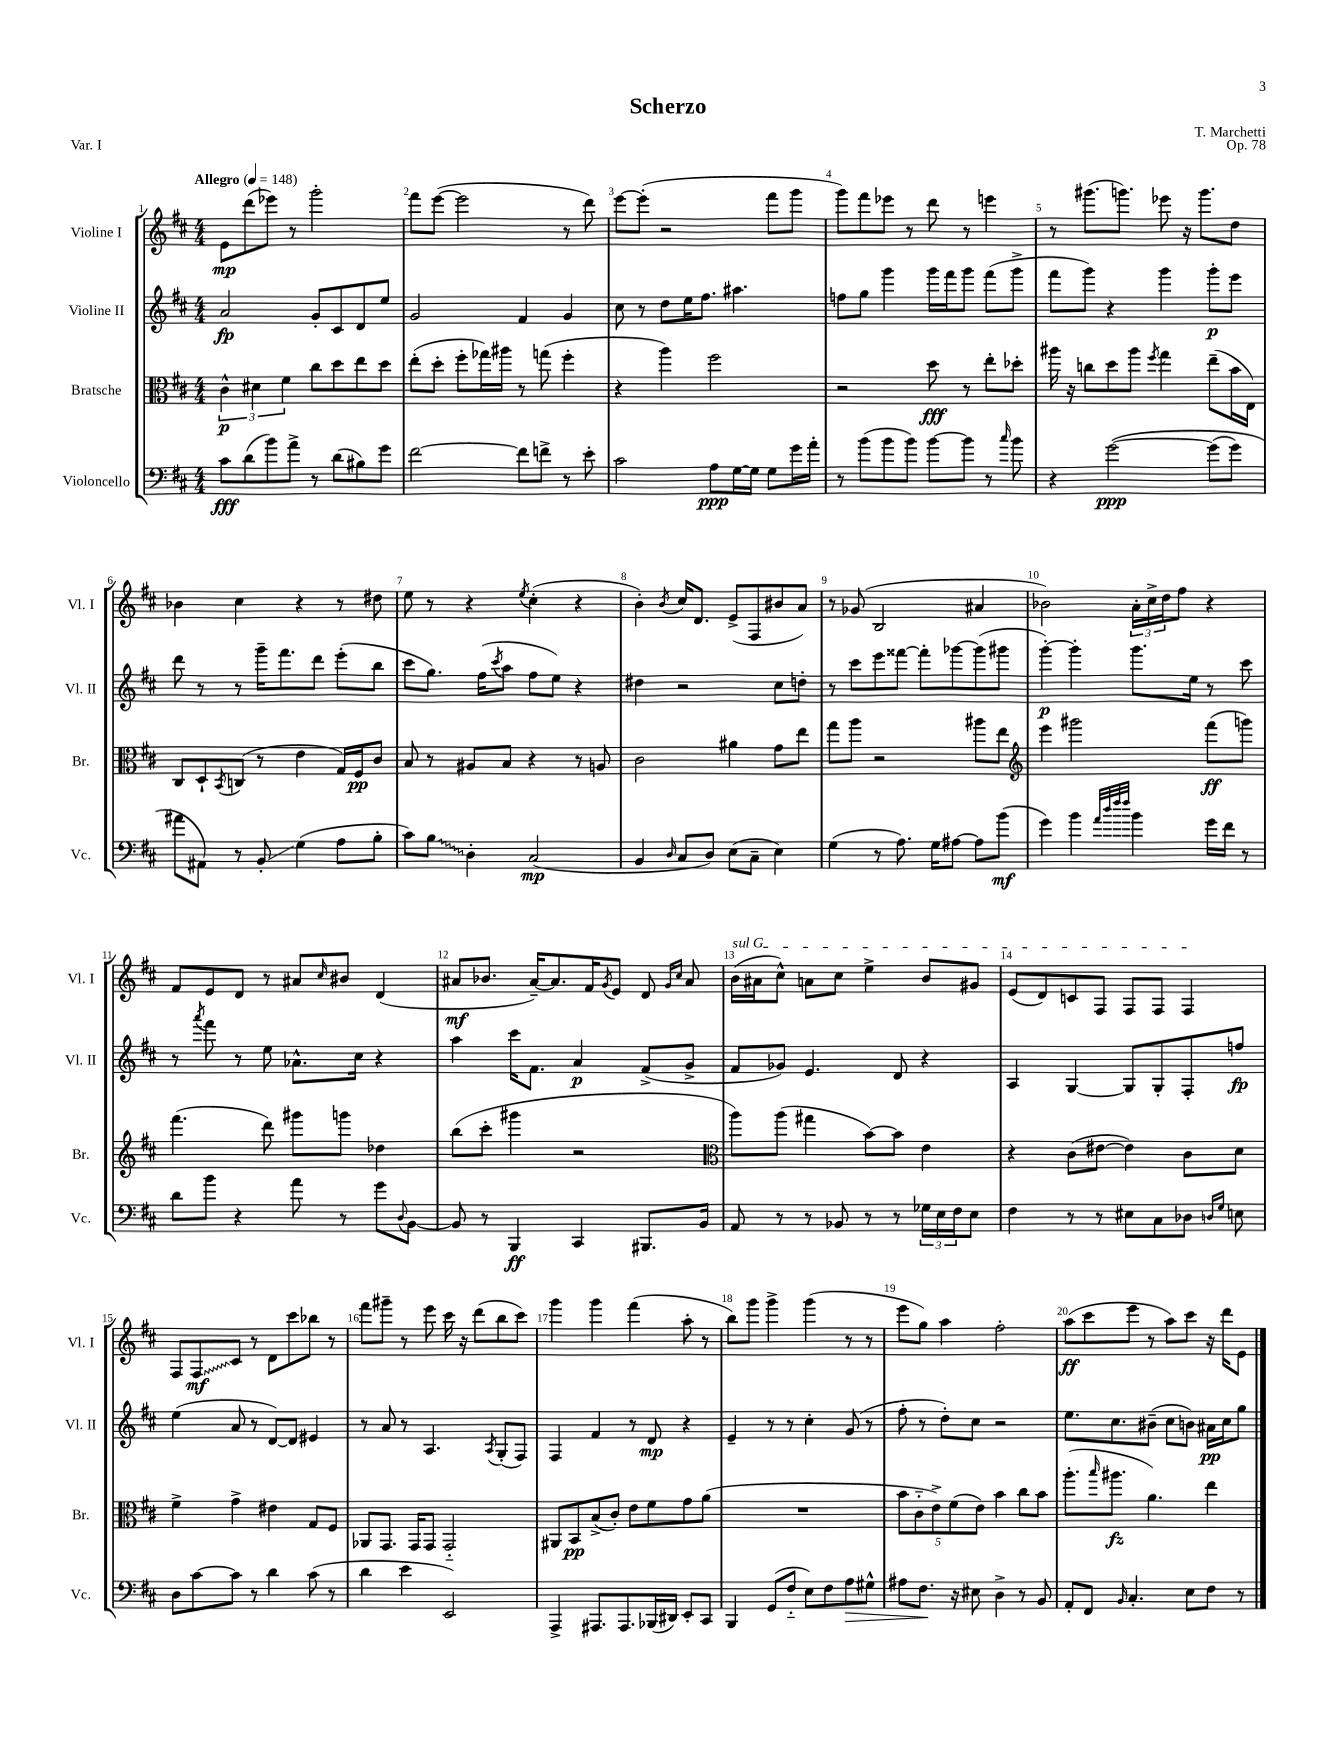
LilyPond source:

\header { title = "Scherzo" composer = "T. Marchetti" opus = "Op. 78" piece = "Var. I" }
<<
\new StaffGroup <<
\new Staff = "s0" \with { instrumentName = "Violine I" shortInstrumentName = "Vl. I" } {
    \clef treble \key d \major \numericTimeSignature \time 4/4 \tempo "Allegro" 4 = 148
    e'8\mp d'''8( ees'''8) r8 g'''2-. |
    fis'''8 e'''8~( e'''2 r8 d'''8) |
    e'''8~ e'''8-.( r2 fis'''8 g'''8 |
    g'''8) fis'''8 ees'''8 r8 d'''8 r8 e'''4 |
    r8 gis'''8.( g'''8.) ees'''8 r16 g'''8. d''8 |
    bes'4 cis''4 r4 r8 dis''8 |
    e''8 r8 r4 \acciaccatura { e''8 } cis''4-.( r4 |
    b'4-.) \acciaccatura { b'8 } cis''16 d'8. e'8->( fis8 bis'8 a'8) |
    r8 ges'8( b2 ais'4 |
    bes'2) \tuplet 3/2 { a'16-. cis''16-> d''16 } fis''8 r4 |
    fis'8 e'8 d'8 r8 ais'8 \grace { cis''16 } bis'8 d'4( |
    ais'8\mf bes'8. ais'16~--) ais'8. fis'16 \acciaccatura { g'8 } e'8 d'8 \grace { g'16 cis''16 } ais'8 |
    \once \override TextSpanner.bound-details.left.text = \markup { \italic "sul G" } b'16\startTextSpan( ais'16 cis''8-^) a'8 cis''8 e''4-> b'8 gis'8 |
    e'8( d'8) c'8 fis8 fis8 fis8 fis4\stopTextSpan |
    fis8 \once \override Glissando.style = #'zigzag fis8\glissando\mf cis'8 r8 d'8 cis'''8 bes''8 r8 |
    fis'''8 gis'''8-- r8 e'''8 cis'''16 r16 d'''8( b''8 cis'''8) |
    g'''4 g'''4 fis'''4( a''8-. r8 |
    b''8) g'''8 g'''4-> g'''4( r8 r8 |
    e'''8 g''8) a''4 fis''2-. |
    a''8\ff( cis'''8 e'''8 r8 a''8) cis'''8 r16 d'''16 e'8 \bar "|." |
}
\new Staff = "s1" \with { instrumentName = "Violine II" shortInstrumentName = "Vl. II" } {
    \clef treble \key d \major \numericTimeSignature \time 4/4
    a'2\fp g'8-. cis'8 d'8 e''8 |
    g'2 fis'4 g'4 |
    cis''8 r8 d''8 e''16 fis''8. ais''4. |
    f''8 g''8 g'''4 g'''16 fis'''16 g'''8 fis'''8( g'''8-> |
    fis'''8 g'''8) r4 g'''4 g'''8-.\p e'''8 |
    d'''8 r8 r8 g'''16-- fis'''8. d'''8 e'''8-.( b''8 |
    cis'''8 g''8.) fis''16( \acciaccatura { cis'''8 } a''8 fis''8 e''8) r4 |
    dis''4 r2 cis''8 d''8-. |
    r8 cis'''8 e'''8 fisis'''8~ fisis'''8-. ges'''8~ ges'''8( gis'''8 |
    g'''4~-.\p) g'''4-. g'''8. e''16 r8 cis'''8 |
    r8 \acciaccatura { a'''8 } fis'''8 r8 e''8 aes'8.-^ cis''16 r4 |
    a''4 cis'''16 fis'8. a'4\p fis'8->( g'8-> |
    fis'8 ges'8) e'4. d'8 r4 |
    a4 g4~ g8 g8-. fis8-. f''8\fp |
    e''4( a'8 r8 d'8~) d'8 eis'4 |
    r8 a'8 r8 a4. \acciaccatura { a8 } g8-.( fis8) |
    fis4 fis'4 r8 d'8\mp r4 |
    e'4-- r8 r8 cis''4-. g'8( r8 |
    fis''8-. r8 d''8-.) cis''8 r2 |
    e''8. cis''8. bis'8--( cis''8 b'8) ais'16\pp cis''16 g''8 \bar "|." |
}
\new Staff = "s2" \with { instrumentName = "Bratsche" shortInstrumentName = "Br." } {
    \clef alto \key d \major \numericTimeSignature \time 4/4
    \tuplet 3/2 { cis'4-^\p dis'4 fis'4 } cis''8 d''8 e''8 d''8 |
    e''8-.( d''8-. fis''8-. ges''16) ais''16 r8 g''8( fis''4-. |
    r4 a''4) fis''2 |
    r2 d''8\fff r8 e''8-. des''8-. |
    ais''16 r16 c''8 d''8 ais''8 \acciaccatura { fis''8 } g''4 e''8--( b'16 e16) |
    cis8 d8-! \acciaccatura { b,8 } c8( r8 e'4 g16) fis16\pp cis'8 |
    b8 r8 ais8 b8 r4 r8 a8 |
    cis'2 ais'4 g'8 e''8 |
    g''8 a''8 r2 ais''8 e''8 |
    \clef treble e'''4 gis'''2 fis'''8\ff( g'''8) |
    fis'''4.( d'''8) gis'''8 g'''8 des''4 |
    b''8( cis'''8-. gis'''4 r2 |
    \clef alto a''8) a''8( gis''4 b'8~) b'8 e'4 |
    r4 cis'8( eis'8~ eis'4) cis'8 d'8 |
    fis'4-> g'4-> eis'4 g8 fis8 |
    aes,8 g,8. g,16 g,8 g,2-_ |
    ais,8 b,8\pp b8->( cis'8-.) e'8 fis'8 g'8 a'8( |
    R1 |
    \tuplet 5/4 { b'8 cis'8-_ e'8->) fis'8( e'8) } b'4 cis''8 b'8 |
    a''8.-.( \grace { b''16 } ais''8.\fz a'4.) e''4 \bar "|." |
}
\new Staff = "s3" \with { instrumentName = "Violoncello" shortInstrumentName = "Vc." } {
    \clef bass \key d \major \numericTimeSignature \time 4/4
    cis'8\fff d'8( b'8) a'8-> r8 d'8( bis8) g'8 |
    fis'2~ fis'8 f'8-> r8 e'8-. |
    cis'2 a8\ppp g16~ g16 g8 g'16 a'16-. |
    r8 b'8( b'8 b'8) b'8~ b'8 r8 \grace { cis''16 } b'8 |
    r4 g'2~\ppp\( g'8( g'8) |
    ais'8 ais,8\) r8 b,8-.\glissando g4( a8 b8-. |
    cis'8) \once \override Glissando.style = #'zigzag b8\glissando d4-. cis2\mp( |
    b,4 \grace { d16 } cis8 d8) e8( cis8-- e4) |
    g4( r8 a8.) g16 ais8~ ais8 b'8\mf( |
    g'4) b'4 \grace { a'32 d''32 fis''32 fis''32 } b'4 g'16 fis'16 r8 |
    d'8 b'8 r4 a'8 r8 g'8 \appoggiatura { d8 } b,8~ |
    b,8 r8 b,,4\ff cis,4 bis,,8. b,16 |
    a,8 r8 r8 bes,8 r8 r8 \tuplet 3/2 { ges16 e16 fis16 } e8 |
    fis4 r8 r8 eis8 cis8 des8 \grace { d16 g16 } e8 |
    d8 cis'8~ cis'8 r8 d'4 cis'8( r8 |
    d'4 e'4 e,2) |
    a,,4-> ais,,8. ais,,8. bes,,16( dis,16) e,8-. cis,8 |
    b,,4 g,8( fis8-_ e8) fis8 a8\> gis8-^ |
    ais8 fis8.\! r16 eis8 d4-> r8 b,8 |
    a,8-. fis,8 \grace { b,16 } cis4.-. e8 fis8 r8 \bar "|." |
}
>>
>>
\layout { \context { \Score \override BarNumber.break-visibility = ##(#f #t #t) barNumberVisibility = #all-bar-numbers-visible } }
